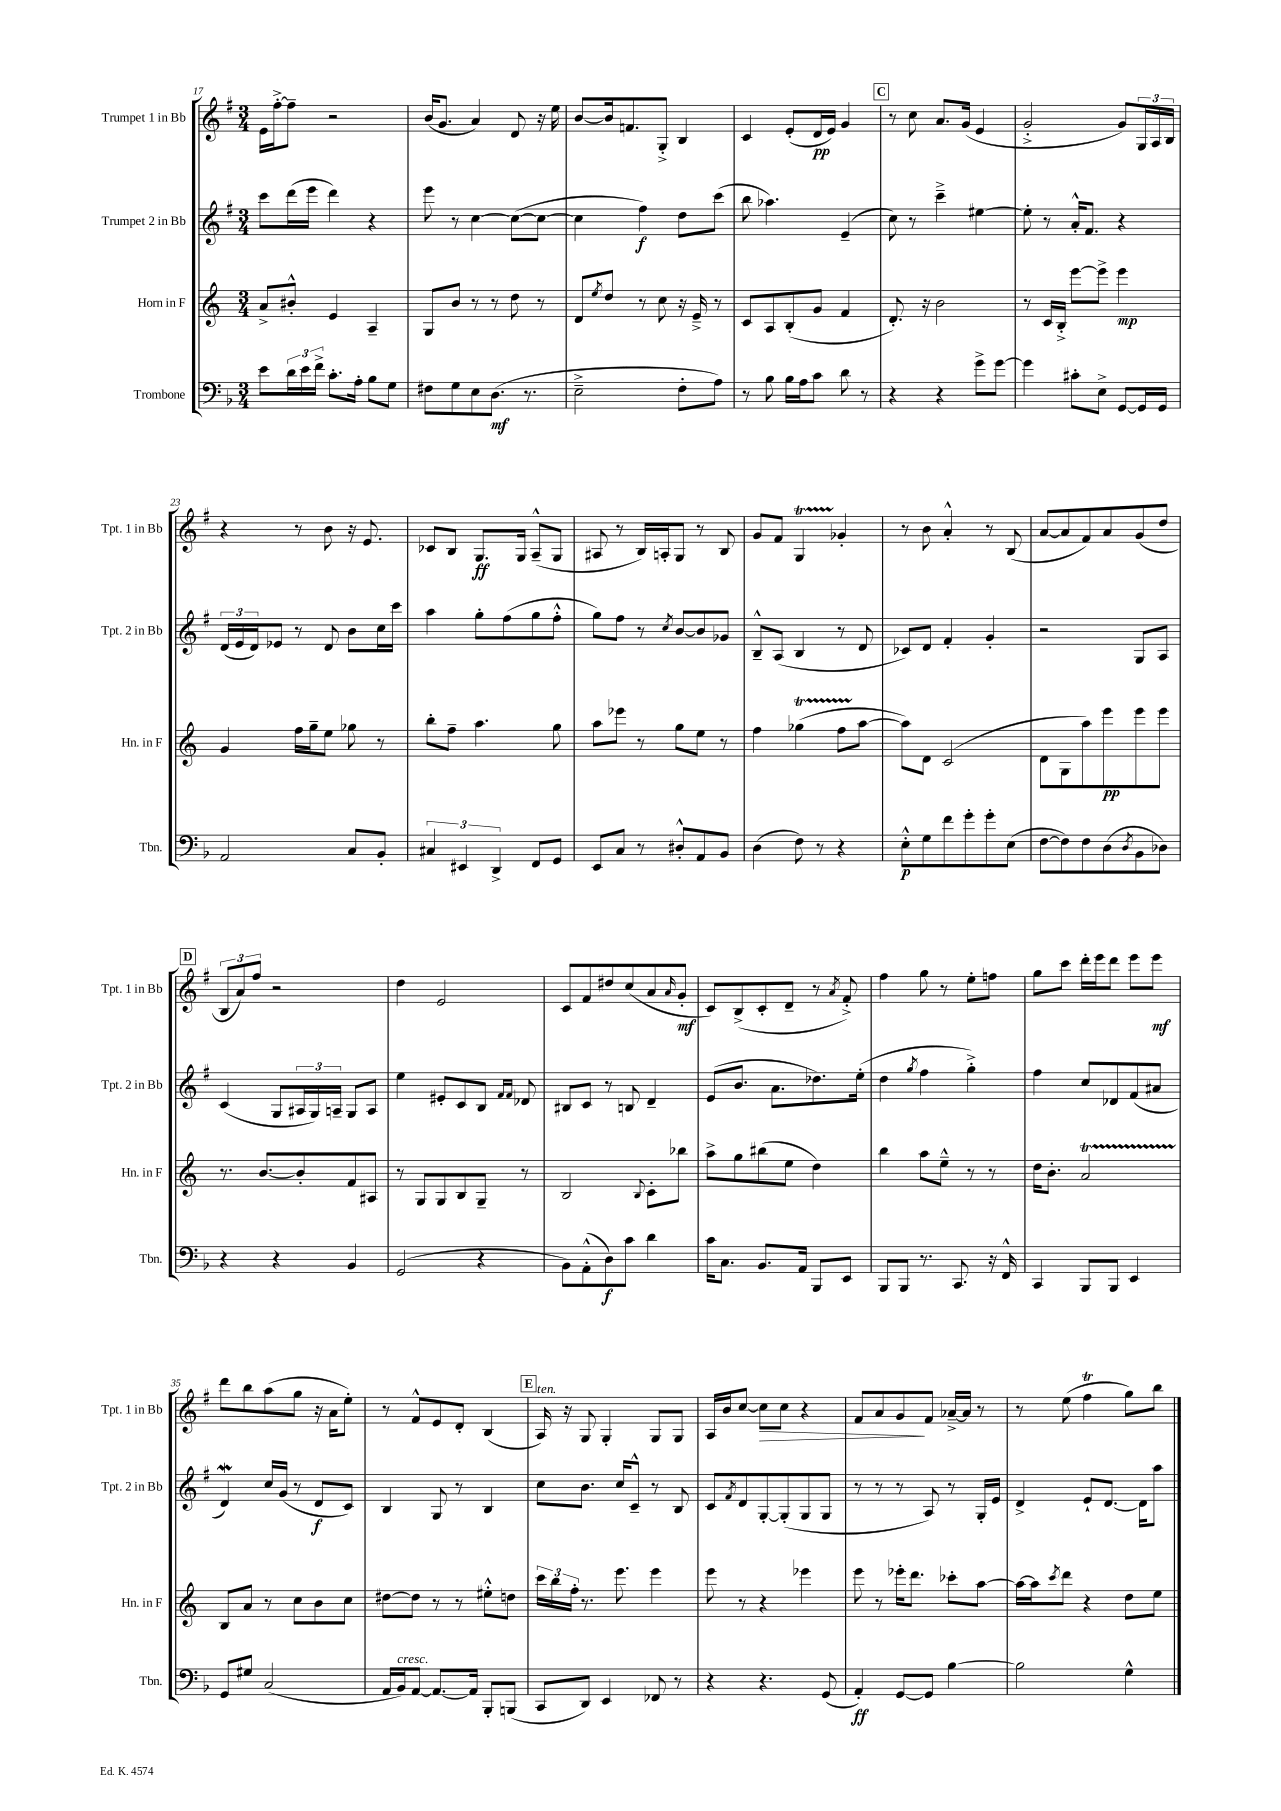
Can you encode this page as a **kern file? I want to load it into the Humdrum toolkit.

**kern	**dynam	**kern	**dynam	**kern	**dynam	**kern	**dynam
*part4	*part4	*part3	*part3	*part2	*part2	*part1	*part1
*staff4	*staff4	*staff3	*staff3	*staff2	*staff2	*staff1	*staff1
*I"Trombone	*	*I"Horn in F	*	*I"Trumpet 2 in Bb	*	*I"Trumpet 1 in Bb	*
*I'Tbn.	*	*I'Hn. in F	*	*I'Tpt. 2 in Bb	*	*I'Tpt. 1 in Bb	*
*clefF4	*	*clefG2	*	*clefG2	*	*clefG2	*
*k[b-]	*	*k[]	*	*k[f#]	*	*k[f#]	*
*M3/4	*	*M3/4	*	*M3/4	*	*M3/4	*
=17	=17	=17	=17	=17	=17	=17	=17
8e\L	.	8a^/L	.	8ccc\L	.	16e\LL	.
.	.	.	.	.	.	[16ff#'^\J	.
24d\L	.	8b#X'^^/J	.	(16ddd\L	.	8ff#~\J]	.
24e\	.	.	.	.	.	.	.
.	.	.	.	16eee\JJ	.	.	.
24f^\JJ	.	.	.	.	.	.	.
8.c'\L	.	4e/	.	4ddd\)	.	2r	.
16A'\Jk	.	.	.	.	.	.	.
8B-\L	.	4A~/	.	4r	.	.	.
8G\J	.	.	.	.	.	.	.
=18	=18	=18	=18	=18	=18	=18	=18
8F#X\L	.	8G/L	.	8eee\	.	(16b/KL	.
.	.	.	.	.	.	8.g/J	.
8G\	.	8b/J	.	8r	.	.	.
8E\	.	8r	.	[4cc\	.	4a/)	.
(8.D\J	mf	8r	.	.	.	.	.
.	.	8dd\	.	(8cc\L_	.	8d/	.
8.r	.	.	.	.	.	.	.
.	.	8r	.	8cc\J_	.	16r	.
.	.	.	.	.	.	16ee\	.
=19	=19	=19	=19	=19	=19	=19	=19
2E~^\	.	8d/L	.	4cc\]	.	[8b/L	.
.	.	8qee/	.	.	.	.	.
.	.	8dd/J	.	.	.	16b/k]	.
.	.	.	.	.	.	8.fn/	.
.	.	8r	.	4ff#\)	f	.	.
.	.	8cc\	.	.	.	8G'^/J	.
8F'\L	.	16r	.	8dd\L	.	4B/	.
.	.	16e~^/	.	.	.	.	.
8A\J)	.	8r	.	(8ccc\J	.	.	.
=20	=20	=20	=20	=20	=20	=20	=20
8r	.	8c/L	.	8bb\	.	4c/	.
8B-\	.	8A/	.	4.aa-X\)	.	.	.
16B-\LL	.	(8B'/	.	.	.	(8e'/L	.
16A\J	.	.	.	.	.	.	.
8c\J	.	8g/J	.	.	.	16d/L	pp
.	.	.	.	.	.	16e/JJ)	.
8d\	.	4f/	.	(4e~/	.	4g/	.
8r	.	.	.	.	.	.	.
!!LO:REH:place=s1:t=C
=21	=21	=21	=21	=21	=21	=21	=21
4r	.	8.d'/)	.	8cc\)	.	8r	.
.	.	.	.	8r	.	8cc\	.
.	.	16r	.	.	.	.	.
4r	.	2b\	.	4ccc~^\	.	8.a/L	.
.	.	.	.	.	.	(16g/Jk	.
8g^\L	.	.	.	[4ee#X\	.	4e/	.
[8g\J	.	.	.	.	.	.	.
=22	=22	=22	=22	=22	=22	=22	=22
4g\]	.	8r	.	8ee#'\]	.	2g'^/	.
.	.	16c/LL	.	8r	.	.	.
.	.	16B'^/JJ	.	.	.	.	.
8c#X'\L	.	[8eee\L	.	16a'^^/KL	.	.	.
.	.	.	.	8.f#/J	.	.	.
8E^\J	.	8eee^\J]	.	.	.	.	.
[8GG/L	.	4eee\	mp	4r	.	8g/L)	.
16GG/L]	.	.	.	.	.	24G/L	.
.	.	.	.	.	.	24A/	.
16GG/JJ	.	.	.	.	.	.	.
.	.	.	.	.	.	24B/JJ	.
!!LO:LB:g=z
=23	=23	=23	=23	=23	=23	=23	=23
2AA/	.	4g/	.	(24d/LL	.	4r	.
.	.	.	.	24e/	.	.	.
.	.	.	.	24d/J)	.	.	.
.	.	.	.	8e-X/J	.	.	.
.	.	16ff\LL	.	8r	.	8r	.
.	.	16gg~\J	.	.	.	.	.
.	.	8ee\J	.	8d/	.	8b\	.
8C/L	.	8gg-X\	.	8b\L	.	16r	.
.	.	.	.	.	.	8.e/	.
8BB-'/J	.	8r	.	16cc\L	.	.	.
.	.	.	.	16ccc\JJ	.	.	.
=24	=24	=24	=24	=24	=24	=24	=24
6C#X/	.	8bb'\L	.	4aa\	.	8c-X/L	.
.	.	8ff~\J	.	.	.	8B/J	.
6EE#X/	.	.	.	.	.	.	.
.	.	4.aa\	.	8gg'\L	.	8.G/L	ff
6DD^/	.	.	.	.	.	.	.
.	.	.	.	(8ff#\	.	.	.
.	.	.	.	.	.	16G/Jk	.
8FF/L	.	.	.	8gg\	.	(8A~^^/L	.
8GG/J	.	8gg\	.	8ff#'^^\J	.	8G/J	.
=25	=25	=25	=25	=25	=25	=25	=25
8EE/L	.	8aa\L	.	8gg\L)	.	8A#X/	.
8C/J	.	8eee-X\J	.	8ff#\J	.	8r	.
8r	.	8r	.	8r	.	16B/LL)	.
.	.	.	.	.	.	16An'/J	.
.	.	.	.	8qcc/	.	.	.
8D#X'^^/L	.	8gg\L	.	[8b/L	.	8G/J	.
8AA/	.	8ee\J	.	8b/]	.	8r	.
8BB-/J	.	8r	.	8g-X/J	.	8B/	.
=26	=26	=26	=26	=26	=26	=26	=26
(4D\	.	4ff\	.	8B~^^/L	.	8g/L	.
.	.	.	.	(8A/J	.	8f#/J	.
8F\)	.	(4gg-XT\	.	4B/	.	4GT/	.
8r	.	.	.	.	.	.	.
4r	.	8ffTTT\L	.	8r	.	4g-X'/	.
.	.	[8aa\J	.	8d/	.	.	.
=27	=27	=27	=27	=27	=27	=27	=27
8E'^^\L	p	8aa\L])	.	8c-X/L)	.	8r	.
8G\	.	8d\J	.	8d/J	.	8b\	.
8f\	.	(2c/	.	4f#'/	.	4a'^^/	.
8g'\	.	.	.	.	.	.	.
8g'\	.	.	.	4g'/	.	8r	.
(8E\J	.	.	.	.	.	(8B/	.
=28	=28	=28	=28	=28	=28	=28	=28
[8F\L	.	8d\L	.	2r	.	[8a/L	.
8F\])	.	8G\	.	.	.	8a/]	.
8F\	.	8aa\)	.	.	.	8f#/)	.
(8D\	.	8eee\	pp	.	.	8a/	.
8qD/	.	.	.	.	.	.	.
8BB-\	.	8eee\	.	8G/L	.	(8g/	.
8D-X\J)	.	8eee\J	.	8A/J	.	8dd/J	.
!!LO:LB:g=z
!!LO:REH:place=s1:t=D
=29	=29	=29	=29	=29	=29	=29	=29
4r	.	8.r	.	(4c/	.	12B/L	.
.	.	.	.	.	.	12a/)	.
.	.	.	.	.	.	12ff#/J	.
.	.	[8.b/L	.	.	.	.	.
4r	.	.	.	8G/L	.	2r	.
.	.	8b'/]	.	24A#X/L	.	.	.
.	.	.	.	24G/)	.	.	.
.	.	.	.	24An~/JJ	.	.	.
4BB-/	.	8f/	.	8G/L	.	.	.
.	.	8A#X/J	.	8A/J	.	.	.
=30	=30	=30	=30	=30	=30	=30	=30
(2GG/	.	8r	.	4ee\	.	4dd\	.
.	.	8G/L	.	.	.	.	.
.	.	8G/	.	8e#X'/L	.	2e/	.
.	.	8B/	.	8c/	.	.	.
4r	.	8G~/J	.	8B/J	.	.	.
.	.	.	.	16qqf#/LL	.	.	.
.	.	.	.	16qqf#/JJ	.	.	.
.	.	8r	.	8d-X/	.	.	.
=31	=31	=31	=31	=31	=31	=31	=31
8BB-\L)	.	2B/	.	8B#X/L	.	8c/L	.
(8AA'^^\	.	.	.	8c/J	.	8f#/	.
8D\)	f	.	.	8r	.	8dd#X/	.
8c\J	.	.	.	8Bn/	.	(8cc/	.
.	.	8qqB/	.	.	.	.	.
4d\	.	8c'\L	.	4d~/	.	8a/	.
.	.	.	.	.	.	16qqa/	.
.	.	8bb-X\J	.	.	.	8g'/J	mf
=32	=32	=32	=32	=32	=32	=32	=32
16c\KL	.	8aa^\L	.	(8e/L	.	8c/L)	.
8.C\J	.	.	.	.	.	.	.
.	.	8gg\	.	8.b/J	.	(8B^/	.
8.BB-/L	.	(8bb#X\	.	.	.	8c'/	.
.	.	.	.	8.a\L	.	.	.
.	.	8ee\J	.	.	.	8d~/J	.
16AA/Jk	.	.	.	.	.	.	.
8BBB-/L	.	4dd\)	.	8.dd-X\)	.	8r	.
.	.	.	.	.	.	8qa/	.
8EE/J	.	.	.	.	.	8f#'^/)	.
.	.	.	.	(16ee'\Jk	.	.	.
=33	=33	=33	=33	=33	=33	=33	=33
8BBB-/L	.	4bb\	.	4dd\	.	4ff#\	.
8BBB-/J	.	.	.	.	.	.	.
.	.	.	.	8qgg/	.	.	.
8.r	.	8aa\L	.	4ff#\	.	8gg\	.
.	.	8ee~^^\J	.	.	.	8r	.
8.CC/	.	.	.	.	.	.	.
.	.	8r	.	4gg'^\)	.	8ee'\L	.
16r	.	8r	.	.	.	8ffn\J	.
16FF^^/	.	.	.	.	.	.	.
=34	=34	=34	=34	=34	=34	=34	=34
4CC/	.	16dd\KL	.	4ff#\	.	8gg\L	.
.	.	8.b'\J	.	.	.	.	.
.	.	.	.	.	.	8ccc\J	.
8BBB-/L	.	2aT/	.	8cc/L	.	16ddd'\LL	.
.	.	.	.	.	.	16eee\J	.
8BBB-/J	.	.	.	8d-X/	.	8ddd\J	.
4EE/	.	.	.	(8f#/	.	8eee\L	.
.	.	.	.	8a#X/J	.	8eee\J	mf
!!LO:LB:g=z
=35	=35	=35	=35	=35	=35	=35	=35
8GG/L	.	8B/L	.	4dW/)	.	8ddd\L	.
8G#X/J	.	8a/J	.	.	.	8bb\	.
(2C/	.	8r	.	16cc/LL	.	(8aa\	.
.	.	.	.	(16g/JJ	.	.	.
.	.	8cc\L	.	8r	.	8gg\J	.
.	.	8b\	.	8d/L	f	16r	.
.	.	.	.	.	.	16a\KL	.
.	.	8cc\J	.	8c/J)	.	8ee'\J)	.
=36	=36	=36	=36	=36	=36	=36	=36
16AA/LL	.	[8dd#X\L	.	4B/	.	8r	.
!LO:TX:a:i:t=cresc.	!	!	!	!	!	!	!
16BB-/J)	.	.	.	.	.	.	.
[8AA/J	.	8dd#\J]	.	.	.	8f#^^/L	.
8.AA/L_	.	8r	.	8G/	.	8e/	.
.	.	8r	.	8r	.	8d'/J	.
16AA/Jk]	.	.	.	.	.	.	.
8BBB-'/L	.	8ee#X'^^\L	.	4B/	.	(4B/	.
(8BBBn/J	.	8ddn\J	.	.	.	.	.
!!LO:REH:place=s1:t=E
=37	=37	=37	=37	=37	=37	=37	=37
!	!	!	!	!	!	!LO:TX:a:i:t=ten.	!
8CC/L	.	24ccc\LL	.	8cc\L	.	16A/)	.
.	.	24bb\	.	.	.	.	.
.	.	.	.	.	.	16r	.
.	.	24ff'\JJ	.	.	.	.	.
8DD/J)	.	8.r	.	8.b\J	.	8G/	.
4EE/	.	.	.	.	.	4G'/	.
.	.	8.eee\	.	16cc/KL	.	.	.
.	.	.	.	8c~^^/J	.	.	.
8FF-X/	.	4eee\	.	8r	.	8G/L	.
8r	.	.	.	8B/	.	8G/J	.
=38	=38	=38	=38	=38	=38	=38	=38
4r	.	8eee\	.	8c/L	.	16A/LL	.
.	.	.	.	.	.	16b/J	.
.	.	.	.	8qf#/	.	.	.
.	.	8r	.	8d/	.	[8cc/J	.
!	!	!	!	!	!	!	!LO:HP:b
4.r	.	4r	.	[8G'/	.	8cc\L]	>
.	.	.	.	(8G'/]	.	8cc\J	.
.	.	4eee-X\	.	8G/	.	4r	.
(8GG/	.	.	.	8G/J	.	.	.
=39	=39	=39	=39	=39	=39	=39	=39
4AA'/)	ff	8eee\	.	8r	.	8f#/L	.
.	.	8r	.	8r	.	8a/	.
[8GG/L	.	16eee-X'\KL	.	8r	.	8g/	.
.	.	8.ddd\J	.	.	.	.	.
8GG/J]	.	.	.	8A/)	.	8f#/J	]
[4B-\	.	8ccc-X'\L	.	8r	.	[16a-X~^/LL	.
.	.	.	.	.	.	16a-/JJ]	.
.	.	[8aa\J	.	16G'/LL	.	8r	.
.	.	.	.	16e/JJ	.	.	.
=40	=40	=40	=40	=40	=40	=40	=40
2B-\]	.	16aa\LL_	.	4d^/	.	8r	.
.	.	16aa\J]	.	.	.	.	.
.	.	8qccc/	.	.	.	.	.
.	.	8ddd\J	.	.	.	(8ee\	.
.	.	4r	.	8e`/L	.	4ff#t\	.
.	.	.	.	[8.d/J	.	.	.
4G^^\	.	8dd\L	.	.	.	8gg\L)	.
.	.	.	.	16d\KL]	.	.	.
.	.	8ee\J	.	8aa\J	.	8bb\J	.
==	==	==	==	==	==	==	==
*-	*-	*-	*-	*-	*-	*-	*-
